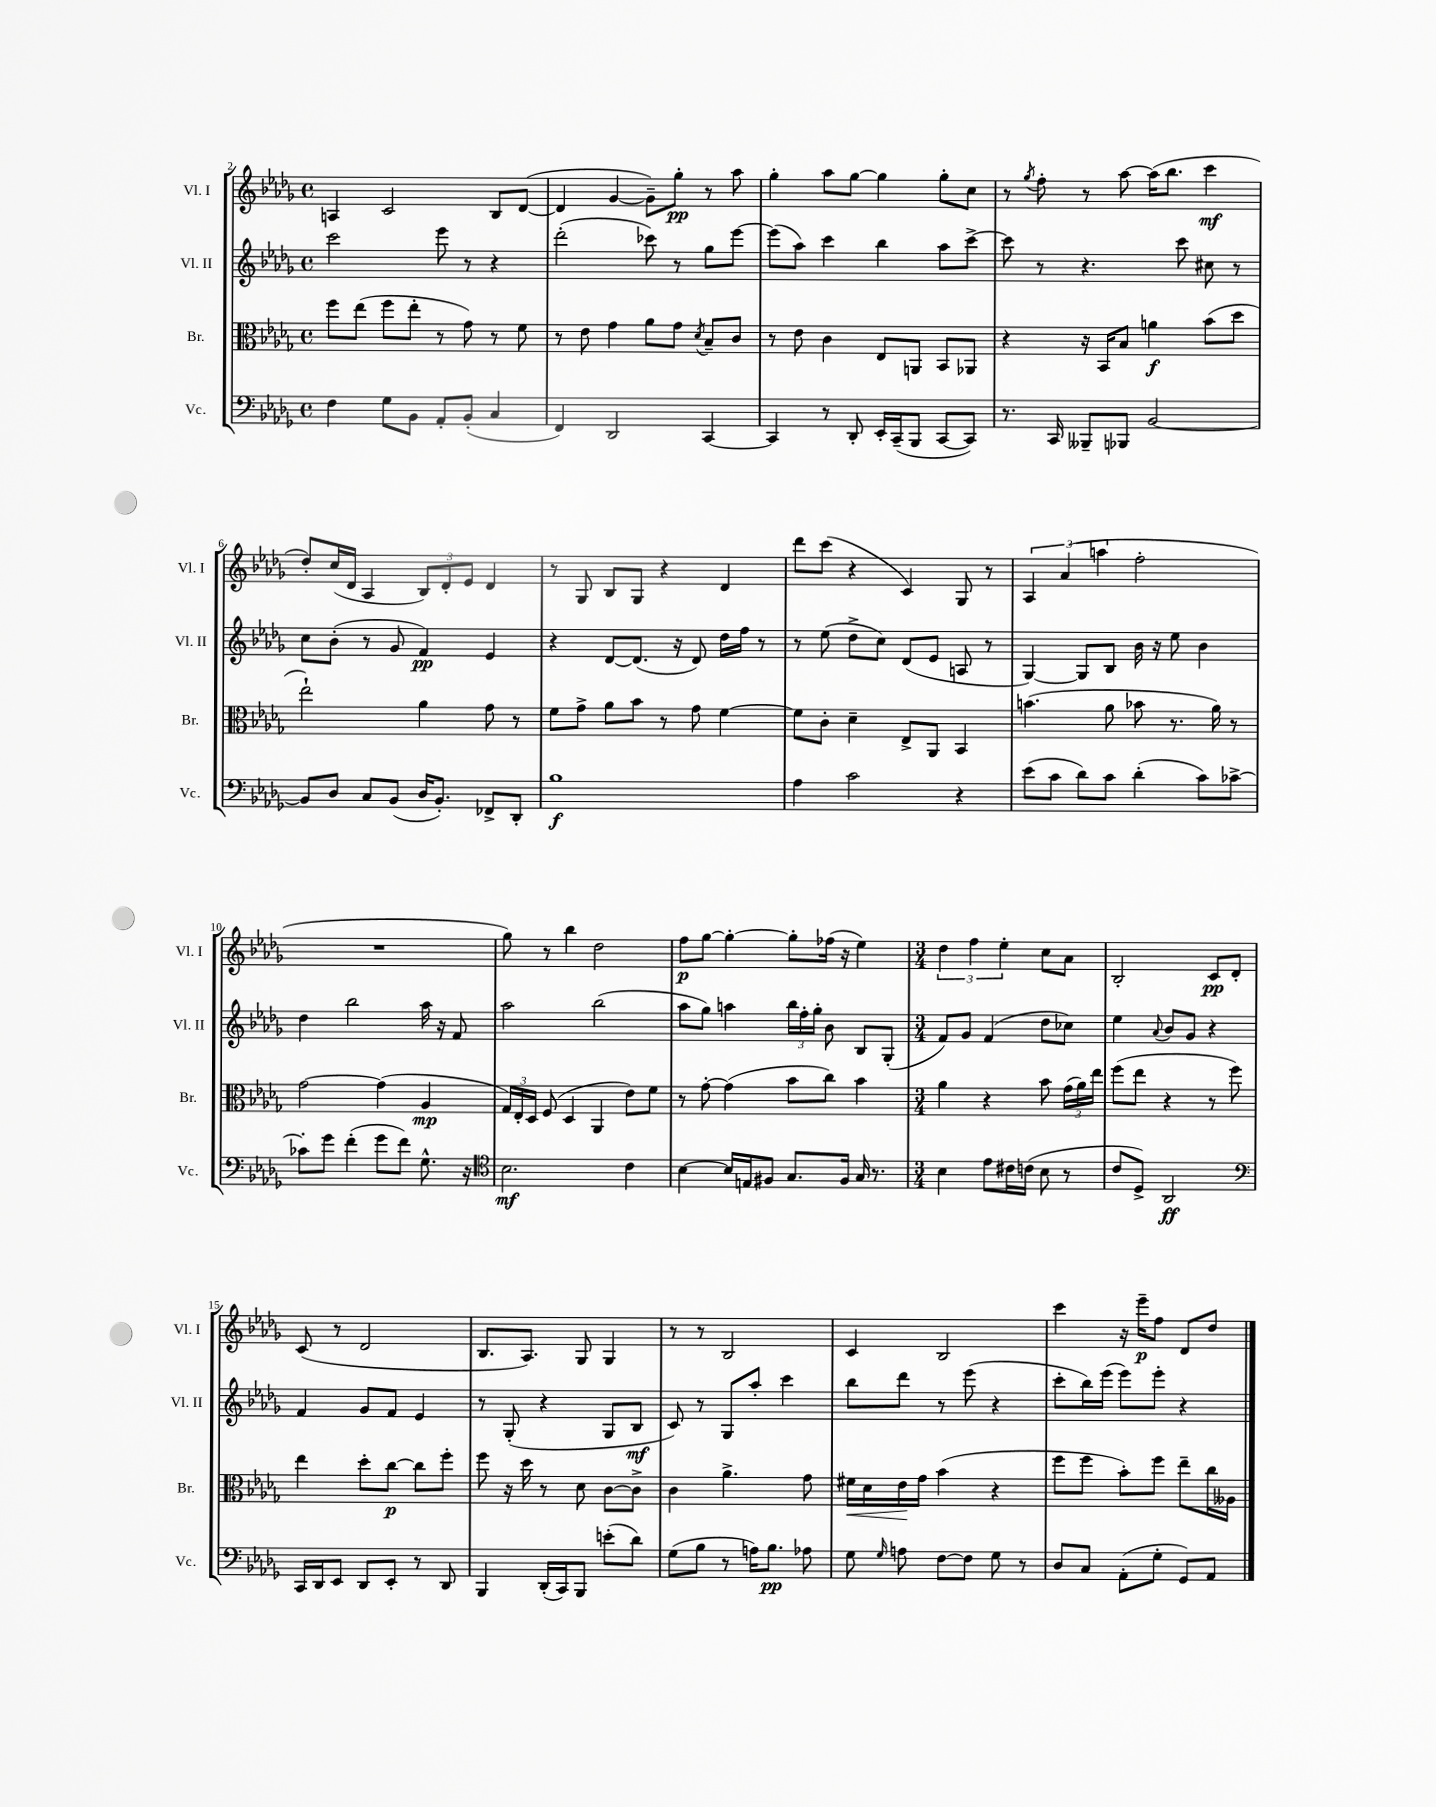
<<
\new StaffGroup <<
\new Staff = "s0" \with { instrumentName = "Vl. I" shortInstrumentName = "Vl. I" } {
    \clef treble \key des \major \defaultTimeSignature \time 4/4
    \autoBeamOff a4 c'2 bes8[ des'8]~( |
    des'4 ges'4~ ges'8[--) ges''8]-.\pp r8 aes''8 |
    ges''4-. aes''8[ ges''8]~ ges''4 ges''8[-. c''8] |
    r8 \acciaccatura { ges''8 } f''8-. r8 aes''8~ aes''16[( bes''8.] c'''4\mf |
    des''8[-.) c''16( des'16] aes4 \tuplet 3/2 { bes8[) des'8-. ees'8] } des'4 |
    r8 ges8 bes8[ ges8] r4 des'4 |
    des'''8[ c'''8]( r4 c'4) ges8 r8 |
    \tuplet 3/2 { aes4 aes'4( a''4 } f''2-. |
    R1 |
    ges''8) r8 bes''4 des''2 |
    f''8[\p ges''8]~ ges''4~-. ges''8[-. fes''16]( r16 ees''4) |
    \numericTimeSignature \time 3/4 \tuplet 3/2 { des''4 f''4 ees''4-. } c''8[ aes'8] |
    bes2-. c'8[\pp des'8]-. |
    c'8( r8 des'2 |
    bes8.[ aes8.]) ges8 ges4 |
    r8 r8 bes2 |
    c'4 bes2 |
    c'''4 r16 ees'''16[--\p f''8] des'8[ des''8] \bar "|." |
}
\new Staff = "s1" \with { instrumentName = "Vl. II" shortInstrumentName = "Vl. II" } {
    \clef treble \key des \major \defaultTimeSignature \time 4/4
    \autoBeamOff c'''2 ees'''8 r8 r4 |
    des'''2-.( ces'''8) r8 ges''8[ ees'''8]~ |
    ees'''8[( aes''8]) c'''4 bes''4 aes''8[ c'''8]~-> |
    c'''8 r8 r4. c'''8 cis''8 r8 |
    c''8[ bes'8]-.( r8 ges'8 f'4\pp) ees'4 |
    r4 des'8[~ des'8.]( r16 des'8) des''16[ f''16] r8 |
    r8 ees''8( des''8[-> c''8]) des'8[( ees'8] a8 r8 |
    ges4~) ges8[ bes8] bes'16 r16 ees''8 bes'4 |
    des''4 bes''2 aes''16 r16 f'8 |
    aes''2 bes''2( |
    aes''8[ ges''8]) a''4 \tuplet 3/2 { bes''16[ f''16-. ges''16]-. } bes'8 bes8[ ges8]-.( |
    \numericTimeSignature \time 3/4 f'8[) ges'8] f'4( des''8[ ces''8]) |
    ees''4 \appoggiatura { aes'8 } bes'8[ ges'8] r4 |
    f'4 ges'8[ f'8] ees'4 |
    r8 ges8-.( r4 ges8[ bes8]\mf |
    c'8) r8 ges8[ aes''8]-. c'''4 |
    bes''8[ des'''8] r8 ees'''8( r4 |
    c'''8[-. bes''16) ees'''16]( ees'''8[) ees'''8]-. r4 \bar "|." |
}
\new Staff = "s2" \with { instrumentName = "Br." shortInstrumentName = "Br." } {
    \clef alto \key des \major \defaultTimeSignature \time 4/4
    \autoBeamOff f''8[ ees''8]( f''8[ ees''8]-. r8 ges'8) r8 f'8 |
    r8 ees'8 ges'4 aes'8[ ges'8] \acciaccatura { des'8 } bes8[-- c'8] |
    r8 ees'8 c'4 ees8[ a,8] bes,8[ aes,8] |
    r4 r16 bes,16[ bes8] a'4\f bes'8[( des''8] |
    ees''2-!) aes'4 ges'8 r8 |
    f'8[ ges'8]-> aes'8[ bes'8] r8 ges'8 f'4~ |
    f'8[ c'8]-. des'4-- ees8[-> aes,8] bes,4 |
    b'4.( aes'8 bes'8 r8. aes'16) r8 |
    ges'2~ ges'4( aes4\mp |
    \tuplet 3/2 { ges16[) ees16-. des16] } f8( des4 aes,4 ees'8[) f'8] |
    r8 ges'8~-. ges'4( bes'8[ c''8]) bes'4 |
    \numericTimeSignature \time 3/4 aes'4 r4 bes'8 \tuplet 3/2 { ges'16[( aes'16) ees''16] } |
    f''8[( ees''8] r4 r8 f''8) |
    ees''4 des''8[-. c''8]~\p c''8[ f''8]-. |
    f''8 r16 des''16 r8 des'8 c'8[~ c'8]-> |
    c'4 aes'4.-> ges'8 |
    fis'16[\< des'16 ees'16\! ges'16] bes'4( r4 |
    f''8[ f''8] bes'8[-.) f''8] ees''8[-- c''16 aeses16] \bar "|." |
}
\new Staff = "s3" \with { instrumentName = "Vc." shortInstrumentName = "Vc." } {
    \clef bass \key des \major \defaultTimeSignature \time 4/4
    \autoBeamOff f4 ges8[ bes,8] aes,8[-. bes,8]-.( c4 |
    f,4) des,2 c,4~ |
    c,4 r8 des,8-. ees,16[-. c,16--( bes,,8] c,8[~ c,8]) |
    r8. c,16 beses,,8[-- bes,,8] bes,2~ |
    bes,8[ des8] c8[ bes,8]( des16[ bes,8.]-.) fes,8[-> des,8]-. |
    bes1\f |
    aes4 c'2 r4 |
    ees'8[( c'8] des'8[) c'8] des'4-.( c'8[) ces'8]~-> |
    ces'8[-. ges'8] f'4-.( ges'8[ f'8]) ges8.-^ r16 |
    \clef tenor bes2.\mf c'4 |
    bes4~ bes16[ e16 fis8] ges8.[ fis16] ges16 r8. |
    \numericTimeSignature \time 3/4 bes4 ees'8[ cis'16 c'16]( bes8 r8 |
    c'8[ des8]->) aes,2\ff |
    \clef bass c,16[ des,16 ees,8] des,8[ ees,8]-. r8 des,8 |
    bes,,4 des,16[-.( c,16) bes,,8] e'8[-.( des'8]) |
    ges8[( bes8] r8 a16[) bes8.]\pp aes8 |
    ges8 \grace { ges16 } a8 f8[~ f8] ges8 r8 |
    des8[ c8] aes,8[-.( ges8]-. ges,8[) aes,8] \bar "|." |
}
>>
>>
\layout { \context { \Score currentBarNumber = #2 } }
